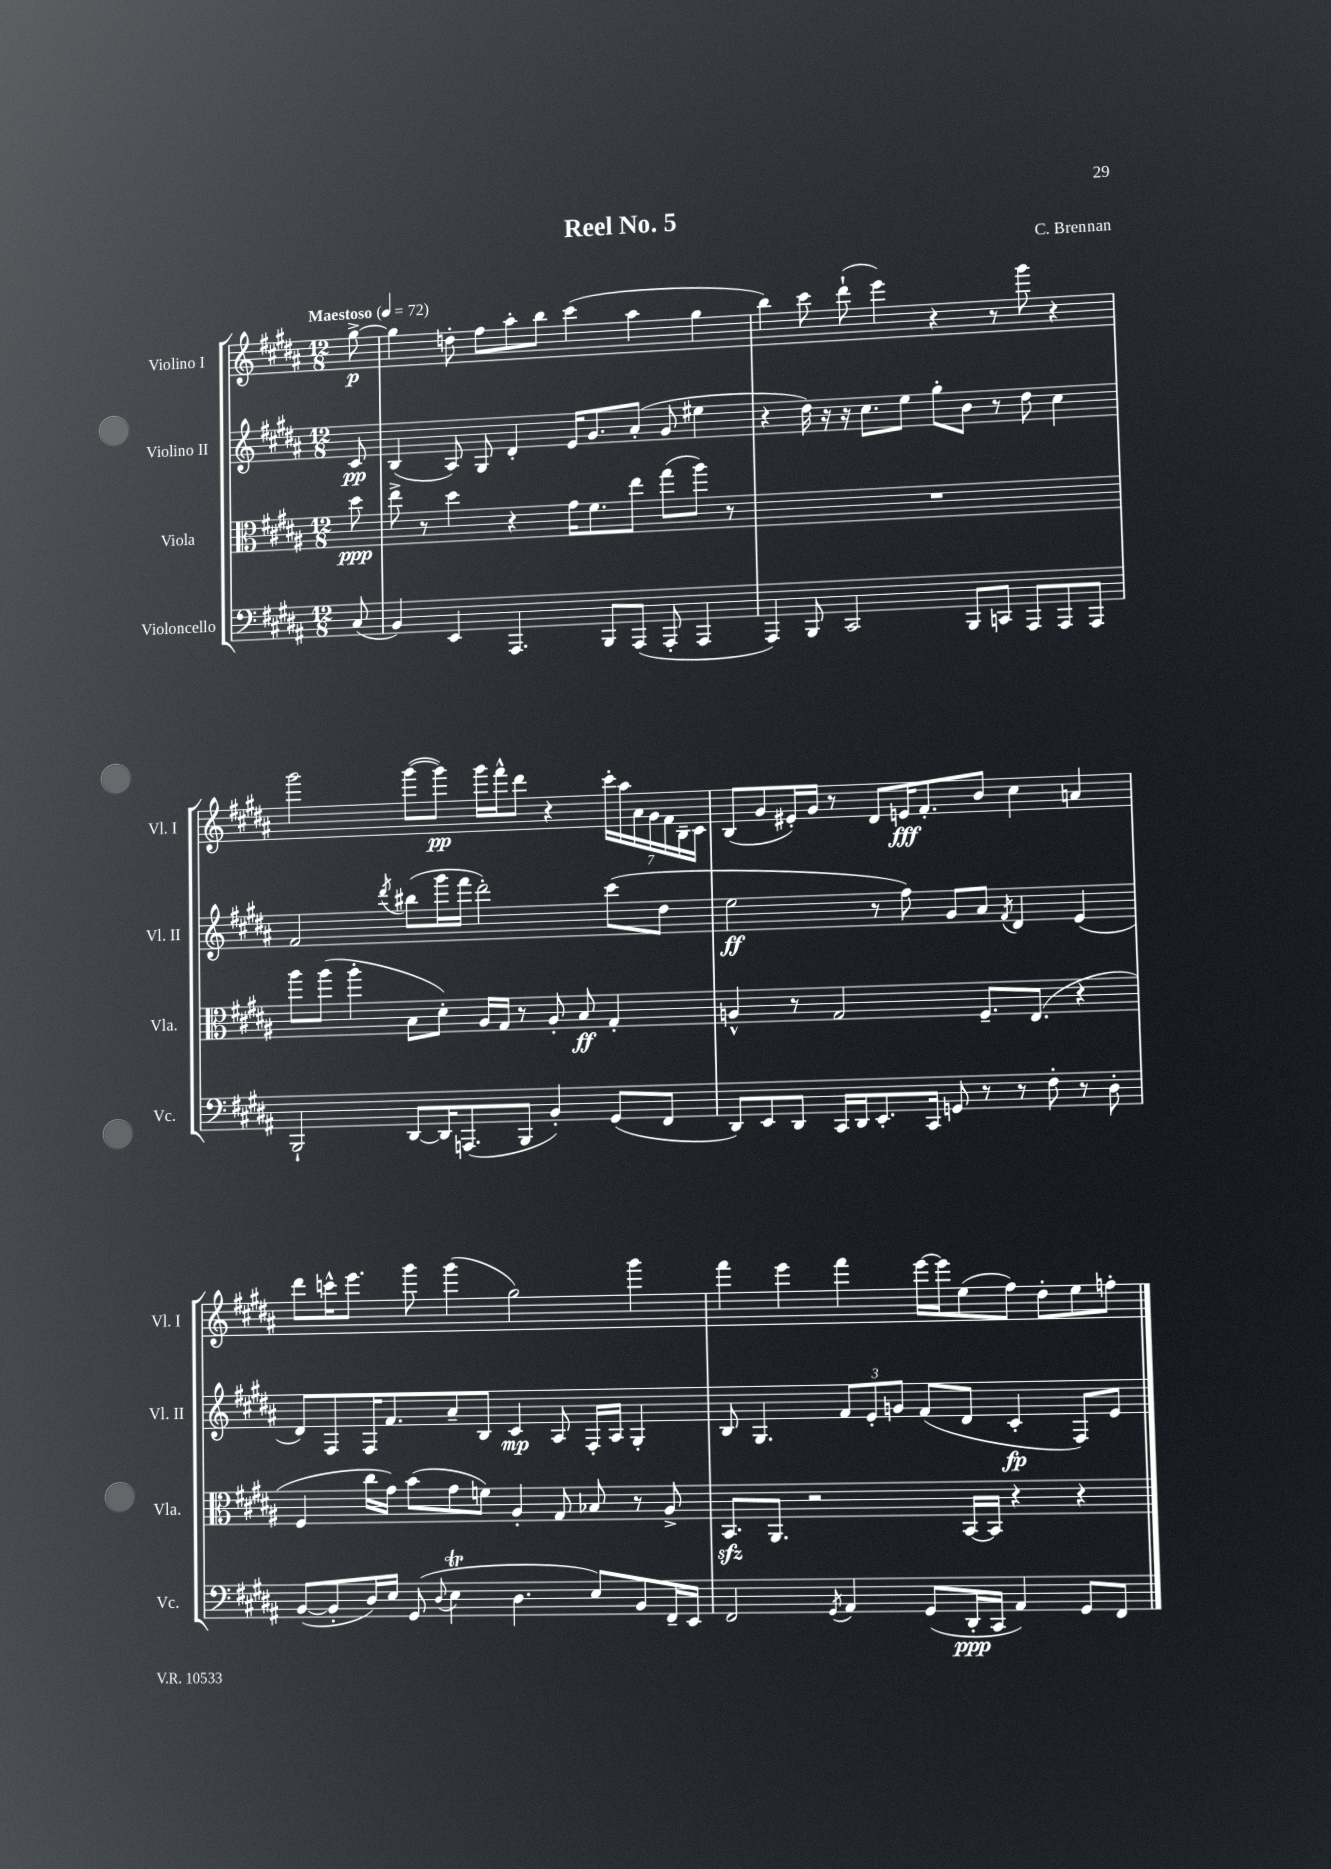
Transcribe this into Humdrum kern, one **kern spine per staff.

**kern	**dynam	**kern	**dynam	**kern	**dynam	**kern	**dynam
*part4	*part4	*part3	*part3	*part2	*part2	*part1	*part1
*staff4	*staff4	*staff3	*staff3	*staff2	*staff2	*staff1	*staff1
*I"Violoncello	*	*I"Viola	*	*I"Violino II	*	*I"Violino I	*
*I'Vc.	*	*I'Vla.	*	*I'Vl. II	*	*I'Vl. I	*
*clefF4	*	*clefC3	*	*clefG2	*	*clefG2	*
*k[f#c#g#d#a#]	*	*k[f#c#g#d#a#]	*	*k[f#c#g#d#a#]	*	*k[f#c#g#d#a#]	*
*M12/8	*	*M12/8	*	*M12/8	*	*M12/8	*
*MM72	*	*MM72	*	*MM72	*	*MM72	*
=	=	=	=	=	=	=	=
!	!	!	!	!	!	!LO:TX:a:B:t=Maestoso	!
(8C#/	.	8dd#\	ppp	8c#/	pp	[8gg#^\	p
=1	=1	=1	=1	=1	=1	=1	=1
4BB/)	.	8ee^\	.	(4B/	.	4gg#\]	.
.	.	8r	.	.	.	.	.
4EE/	.	4dd#\	.	8A#/)	.	8ddn'\	.
.	.	.	.	8G#/	.	8ff#\L	.
4.AAA#/	.	4r	.	4d#'/	.	8aa#'\	.
.	.	.	.	.	.	8bb\J	.
.	.	16g#\KL	.	16e/KL	.	(4ccc#\	.
.	.	8.f#\	.	8.g#/	.	.	.
8BBB/L	.	.	.	.	.	.	.
(8AAA#/J	.	8ee\J	.	(8a#'/J	.	4aa#\	.
8AAA#'/	.	(8gg#\L	.	8g#/	.	.	.
4AAA#/	.	8aa#\J)	.	4ee#X\	.	4gg#\	.
.	.	8r	.	.	.	.	.
=2	=2	=2	=2	=2	=2	=2	=2
4AAA#/)	.	1.r	.	4r	.	4bb\)	.
8BBB/	.	.	.	16dd#\)	.	8ccc#\	.
.	.	.	.	16r	.	.	.
2CC#/	.	.	.	16r	.	(8ddd#`\	.
.	.	.	.	8.cc#\L	.	.	.
.	.	.	.	.	.	4eee\)	.
.	.	.	.	8ee\J	.	.	.
.	.	.	.	8gg#'\L	.	4r	.
8BBB/L	.	.	.	8b\J	.	.	.
8CCn/J	.	.	.	8r	.	8r	.
8AAA#/L	.	.	.	8dd#\	.	8ggg#\	.
8AAA#/	.	.	.	4cc#\	.	4r	.
8AAA#/J	.	.	.	.	.	.	.
!!LO:LB:g=z
=3	=3	=3	=3	=3	=3	=3	=3
2BBB`/	.	8aa#\L	.	2f#/	.	2ggg#\	.
.	.	(8aa#\J	.	.	.	.	.
.	.	4aa#'\	.	.	.	.	.
.	.	.	.	8qddd#/	.	.	.
[8DD#/L	.	8B\L	.	(8bb#X\L	.	([8ggg#\L	.
16DD#/K]	.	8d#'\J)	.	16ggg#\L	.	8ggg#\J])	pp
(8.AAAn/	.	.	.	16fff#\JJ	.	.	.
.	.	16A#/LL	.	2ddd#'\)	.	16ggg#\LL	.
.	.	16G#/JJ	.	.	.	16fff#^^\J	.
8BBB/J	.	8r	.	.	.	8ddd#\J	.
4BB'/)	.	8A#'/	.	.	.	4r	.
.	.	8B/	ff	.	.	.	.
(8GG#/L	.	4G#'/	.	(8ccc#\L	.	28ccc#'\LL	.
.	.	.	.	.	.	28aa#\	.
.	.	.	.	.	.	28a#\	.
.	.	.	.	.	.	28g#\	.
8FF#/J	.	.	.	8dd#\J	.	.	.
.	.	.	.	.	.	28f#\	.
.	.	.	.	.	.	28B~\	.
.	.	.	.	.	.	28c#\JJ	.
=4	=4	=4	=4	=4	=4	=4	=4
8DD#/L)	.	4An^^/	.	2ee\	ff	(8B/L	.
8EE/	.	.	.	.	.	8g#/	.
8DD#/J	.	8r	.	.	.	16e#X'/L)	.
.	.	.	.	.	.	16g#/JJ	.
16CC#/LL	.	2G#/	.	.	.	8r	.
16DD#/J	.	.	.	.	.	.	.
8.EE'/	.	.	.	8r	.	8d#/L	.
.	.	.	.	8ff#\)	.	16en/K	fff
16CC#/Jk	.	.	.	.	.	8.f#'/	.
8GGn/	.	.	.	8g#/L	.	.	.
8r	.	8.F#~/L	.	8a#/J	.	8b/J	.
.	.	.	.	8qf#/	.	.	.
8r	.	.	.	4d#/	.	4cc#\	.
.	.	(8.E/J	.	.	.	.	.
8F#'\	.	.	.	.	.	.	.
8r	.	4r	.	(4e/	.	4an/	.
8D#'\	.	.	.	.	.	.	.
!!LO:LB:g=z
=5	=5	=5	=5	=5	=5	=5	=5
([8BB/L	.	4F#/	.	8d#/L)	.	8ddd#\L	.
8BB'/]	.	.	.	8F#/	.	16cccn^^\K	.
.	.	.	.	.	.	8.eee\J	.
16D#/L)	.	16cc#\LL	.	16F#/K	.	.	.
16E/JJ	.	16g#\JJ)	.	8.f#/	.	.	.
(8GG#/	.	(8b\L	.	.	.	8ggg#\	.
8qqD#/	.	.	.	.	.	.	.
4ET\	.	8g#\	.	8a#~/	.	(4ggg#\	.
.	.	8fn\J)	.	8B/J	.	.	.
4.D#\	.	4A#'/	.	4c#/	mp	2gg#\)	.
.	.	8G#/	.	8A#/	.	.	.
8E/L)	.	8B-X/	.	16F#'/LL	.	.	.
.	.	.	.	16A#/JJ	.	.	.
8BB/	.	8r	.	4G#'/	.	4ggg#\	.
16FF#~/L	.	8A#^/	.	.	.	.	.
16EE/JJ	.	.	.	.	.	.	.
=6	=6	=6	=6	=6	=6	=6	=6
2FF#/	.	8.BBzz/L	.	8B/	.	4fff#\	.
.	.	.	.	4.G#/	.	.	.
.	.	8.AA#/J	.	.	.	.	.
.	.	.	.	.	.	4eee\	.
.	.	2r	.	.	.	.	.
8qGG#/	.	.	.	.	.	.	.
4AA#/	.	.	.	12f#/L	.	4fff#\	.
.	.	.	.	12e'/	.	.	.
.	.	.	.	12gn/J	.	.	.
(8GG#/L	.	.	.	(8f#/L	.	[16eee\LL	.
.	.	.	.	.	.	16eee\J]	.
16DD#'/L	ppp	[16BB/LL	.	8d#/J	.	(8ee\	.
16CC#/JJ	.	16BB/JJ]	.	.	.	.	.
4AA#/)	.	4r	.	4c#'/	fp	8ff#\J)	.
.	.	.	.	.	.	8dd#'\L	.
8GG#/L	.	4r	.	8F#/L)	.	8ee\	.
8FF#/J	.	.	.	8e/J	.	8ffn'\J	.
==	==	==	==	==	==	==	==
*-	*-	*-	*-	*-	*-	*-	*-
